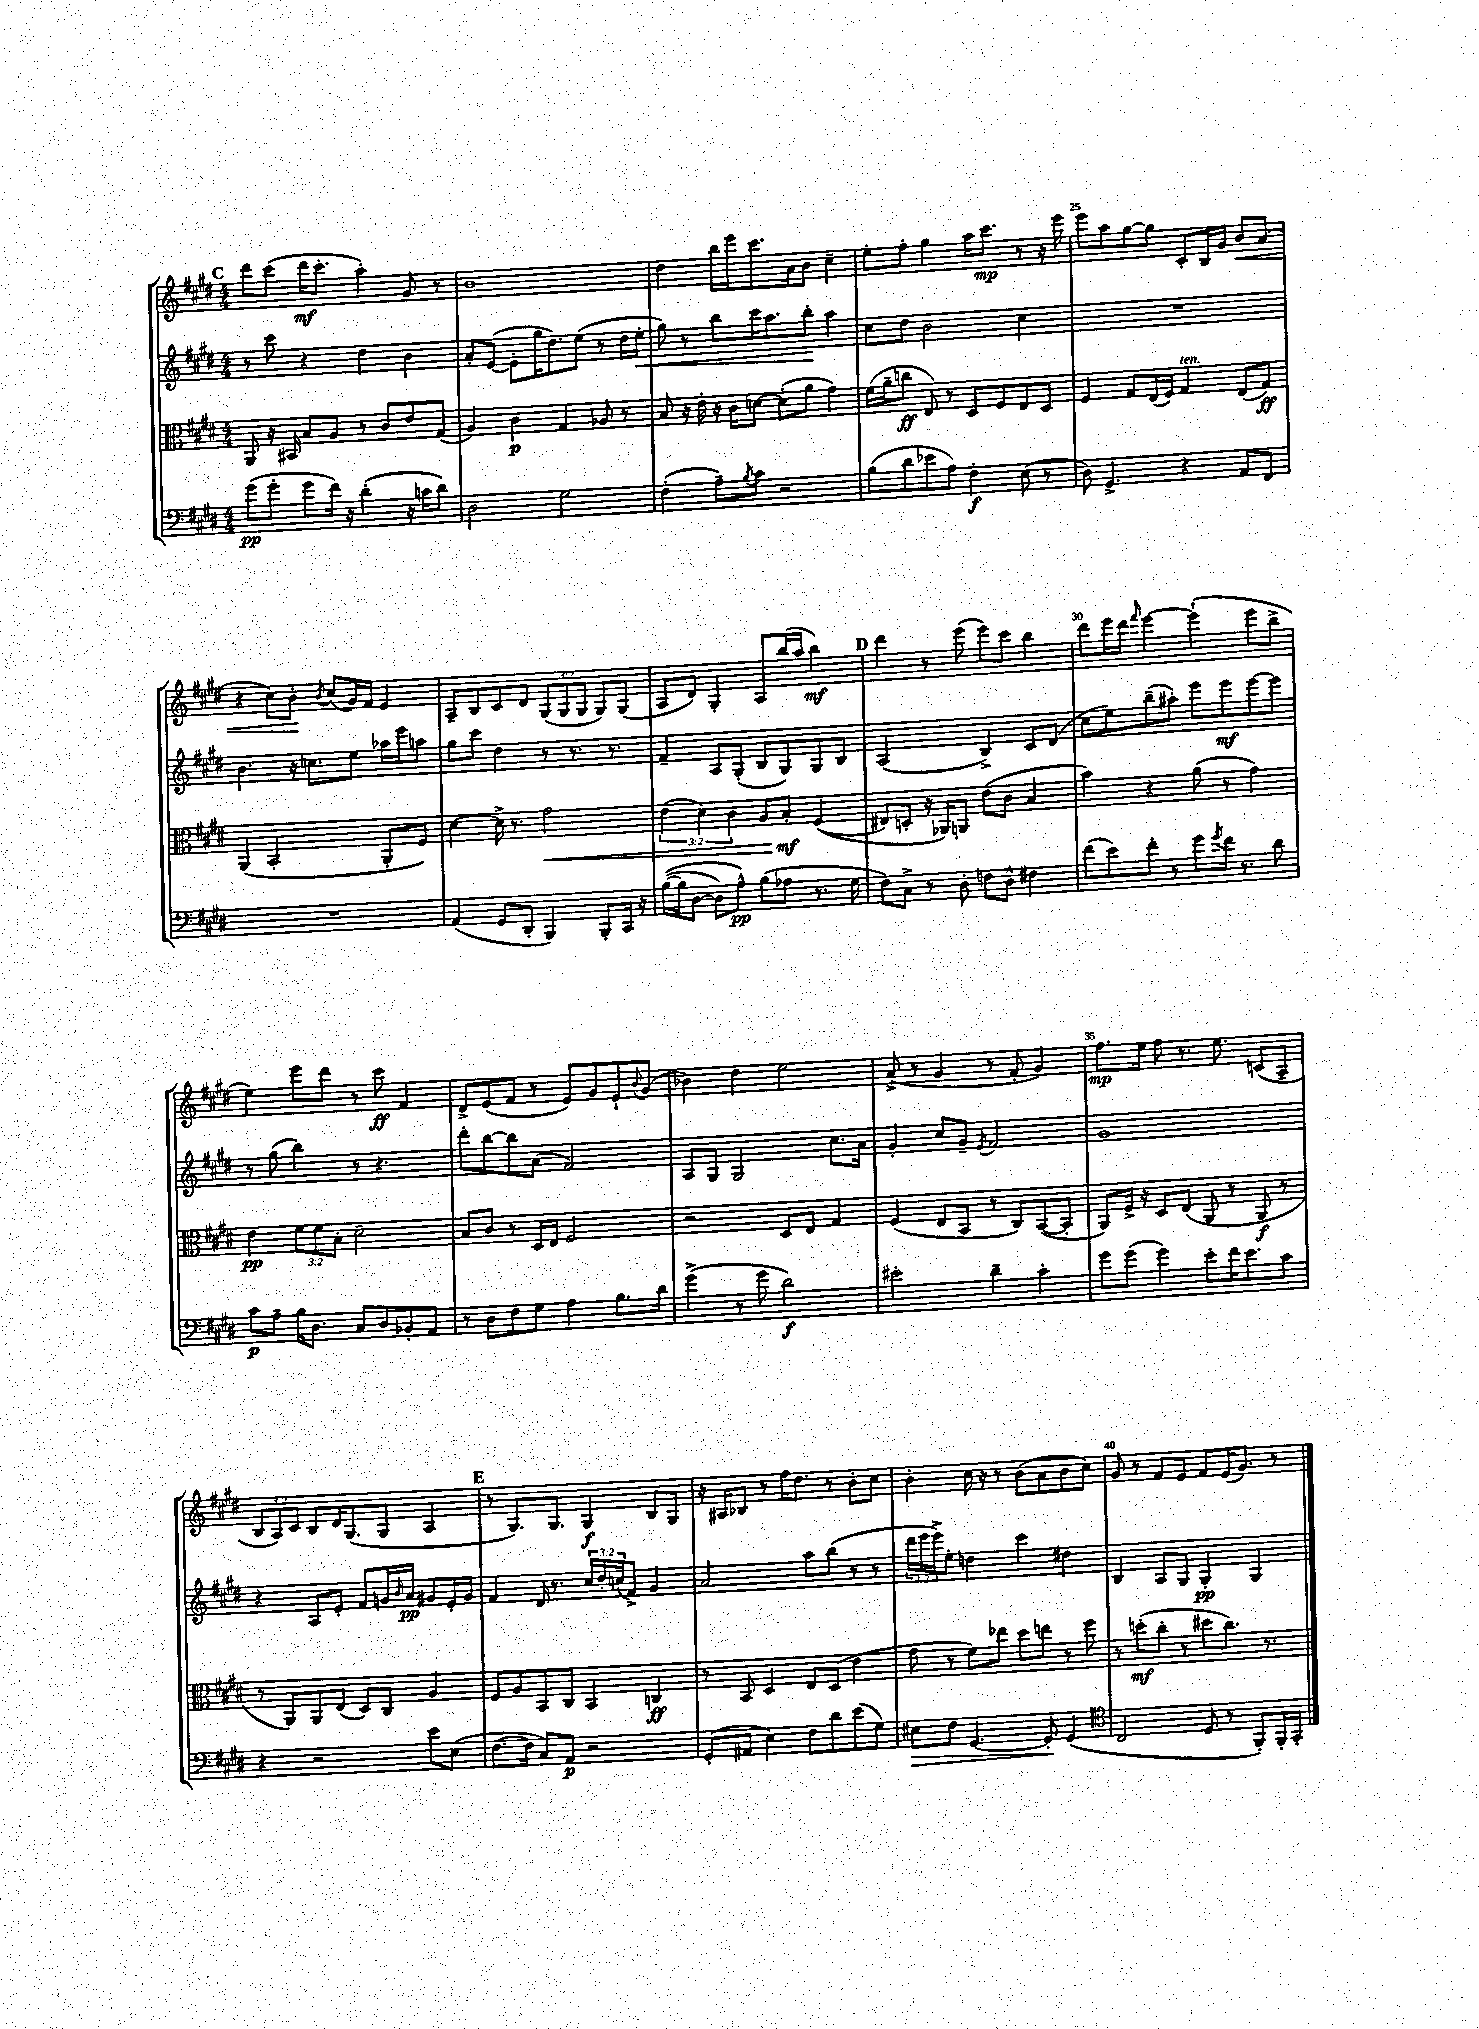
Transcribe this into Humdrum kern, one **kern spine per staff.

**kern	**kern	**kern	**kern
*staff4	*staff3	*staff2	*staff1
*clefF4	*clefC3	*clefG2	*clefG2
*k[f#c#g#d#]	*k[f#c#g#d#]	*k[f#c#g#d#]	*k[f#c#g#d#]
*M4/4	*M4/4	*M4/4	*M4/4
(8g#	8AA	8r	8ddd#
8g#'	16r	8ccc#	(8ccc#
.	16BB#	.	.
8g#	8B	4r	16ddd#
.	.	.	8.ccc#'
16f#)	8A	.	.
16r	.	.	.
(4d#'	8r	4dd#	4aa')
.	8c#	.	.
16r	8e	4b	8g#
16c	.	.	.
8d#)	(8G#	.	8r
=	=	=	=
2D#	4A)	8a'	1b
.	.	([8e	.
.	4c#	8e']	.
.	.	16gg#	.
.	.	8.dd#)	.
2G#	4G#	.	.
.	.	(8ee	.
.	8A-	8r	.
.	8r	16dd#	.
.	.	16ee'	.
=	=	=	=
(4F#'	8B	8gg#)	4dd#
.	16r	8r	.
.	16e'	.	.
8A~)	16r	8bb	16bb
.	16c#	.	16eee
8qB	.	.	.
8c#	[8d	16ccc#	8.ccc#
.	.	8.aa	.
2r	(8d']	.	.
.	.	.	16a
.	8a	8bb'	8b
.	4g#)	4aa	4cc#~
=	=	=	=
(8B	(16f#	8cc#	8ee'
.	16a~	.	.
8d#	8cc	8dd#	8ff#'
8e-	8E)	2b	4gg#
8A)	8r	.	.
4F#'	8D#	.	16aa
.	.	.	8.ccc#
.	8F#	.	.
(8E	8E	4cc#	8r
8r	8D#	.	16r
.	.	.	16eee
=	=	=	=
8D#)	4F#	1r	8eee
4.GG#^	.	.	8aa
.	8G#	.	[8gg#
.	(16E	.	8gg#]
.	16F#)	.	.
4r	4G#	.	8c#'
.	.	.	16B
.	.	.	16g#
8AA	(8E	.	8b
8FF#	8G#)	.	(8a
=	=	=	=
1r	(4AA	4.b	4r
.	2BB'	.	8cc#)
.	.	16r	8b'
.	.	8.cc	.
.	.	.	8qb
.	.	.	(8cc#
.	.	8ee	16g#)
.	.	.	16f#
.	8AA'	16aa-	4e
.	.	16eee	.
.	8F#)	8aa	.
=	=	=	=
(4AA	[4d#	8gg#	8A~
.	.	8ccc#	8B
8GG#	16d#^]	4dd#	8c#
.	8.r	.	.
8DD#'	.	.	8d#
4BBB)	2g#	8r	(12G#
.	.	.	12G#
.	.	8.r	.
.	.	.	12G#
8BBB'	.	.	8G#)
.	.	8.r	.
16CC#	.	.	(8G#
16r	.	.	.
=	=	=	=
&(([16B	(6e	4f#~	8A
16B]	.	.	.
[8D#	.	.	8d#)
.	6d#)	.	.
8D#])	.	8A	4G#'
.	6c#	.	.
8A^^&)	.	(8G#'	.
(8B	8A	8B	8A
8A-	8B'	8G#)	(16bb
.	.	.	16aa
8.r	&((4F#	8G#	4bb)
.	.	8B	.
16G#	.	.	.
=	=	=	=
8F#)	8E#)	(2A	4ddd#
8C#^	8D'	.	.
8r	16r	.	8r
.	16AA-&)	.	.
8D#'	8AA	.	(8eee
8F	(8e	4B^)	8eee)
8D#^^	8c#	.	8ccc#
4F#	4B	8c#	4bb
.	.	(8d#	.
=	=	=	=
(8f#	4b)	8cc#	8ddd#
8e)	.	8ee)	16eee
.	.	.	16ddd#
.	.	.	16qqfff#
8f#'	4r	(8bb~	[4eee
8r	.	8aa#')	.
8g#	(8a	8eee	(4eee`]
8qg#	.	.	.
16f#	8r	8eee	.
8.r	.	.	.
.	4g#)	[8eee	8eee
8d#	.	8eee]	8bb^
=	=	=	=
8c#	4e	8r	4ee)
8A~	.	(8gg#	.
16B	12f#	4bb)	8eee
8.D#	.	.	.
.	12f#	.	.
.	.	.	8ddd#
.	12B'	.	.
8C#	2d#~	8r	8r
8D#	.	4.r	8ccc#
8BB-'	.	.	4f#
8AA	.	.	.
=	=	=	=
8r	8B	8ddd#'	8d#^
8D#	8c#	[8bb	(8e
8F#	8r	8bb]	8f#
8G#	16D#	(8a	8r
.	16E	.	.
4A	2F#	2f#)	8e)
.	.	.	8g#
8.B	.	.	8e`
.	.	.	8qqb
.	.	.	(8g#
16d#	.	.	.
=	=	=	=
(4g#^	2r	8A	4b-)
.	.	8G#	.
8r	.	2G#	4dd#
8g#	.	.	.
2d#)	8D#	.	2ee
.	8E	.	.
.	4G#	8.cc#	.
.	.	16a	.
=	=	=	=
2e#'	(4F#	4g#'	(8a^
.	.	.	8r
.	8E	8cc#	4g#
.	8BB	8g#~	.
.	.	8qe	.
4d#~	8r	2f#	8r
.	8C#)	.	8f#'
4c#'	([8BB	.	4g#)
.	8BB']	.	.
=	=	=	=
8g#	8AA)	1g#	8.ff#
(8g#	16F#^	.	.
.	16r	.	16ee
4g#)	8D#	.	8ff#
.	(8E	.	8.r
8e'	8AA	.	.
.	.	.	8.ee
16f#	8r	.	.
8.e	.	.	.
.	8AA	.	(8c
8c#	8r	.	8A~
=	=	=	=
4r	8r	4r	12B
.	.	.	12A)
.	8AA)	.	.
.	.	.	12c#
2r	8AA	8A	8B
.	(8E	8e'	16d#
.	.	.	(8.G#
.	8D#)	8f#	.
.	8C#	16g	8G#
.	.	16qqb	.
.	.	16a	.
8e	4A	8g#	4A
(8E	.	16e'	.
.	.	16g#	.
=	=	=	=
[8.F#	8F#	4f#	8r
.	8A	.	8.G#)
16F#]	.	.	.
8C#)	8BB	16d#	.
.	.	8.r	8.G#
8AA	8C#	.	.
2r	4BB	24cc#	4G#
.	.	24dd#'	.
.	.	(24cc	.
.	.	8f#^)	.
.	4C	4g#	8B
.	.	.	8G#
=	=	=	=
(8GG#'	8r	2a	16r
.	.	.	16A#
8AA#	8BB	.	8B-
4E)	4D#	.	8r
.	.	.	16ff#
.	.	.	8.dd#
8F#	8E	8aa	.
8d#	(8D#	(8bb	8r
(8e	4e	8r	8b'
8G#)	.	8r	8cc#
=	=	=	=
8E#	8g#	24ddd#	4b'
.	.	24eee	.
.	.	24eee^)	.
8F#	8r	8ee'	.
[4.GG#	8f#)	4dd	16cc#
.	.	.	16r
.	8ee-	.	8r
.	8dd#	4ccc#	(8b
8GG#']	8ee	.	8a
(4GG#	8r	4dd#	8b
.	8ff#	.	8cc#)
=	=	=	=
*clefC4	*	*	*
2C#	8r	4B	8g#
.	(8dd'	.	8r
.	8cc#'	8A	8f#
.	8r	8G#	8e
8D#	8dd#	4G#'	8f#
8r	8.cc#)	.	(16e
.	.	.	8.g#)
8FF#')	.	4G#	.
.	8.r	.	.
16FF#'	.	.	8r
16GG#'	.	.	.
==	==	==	==
*-	*-	*-	*-
